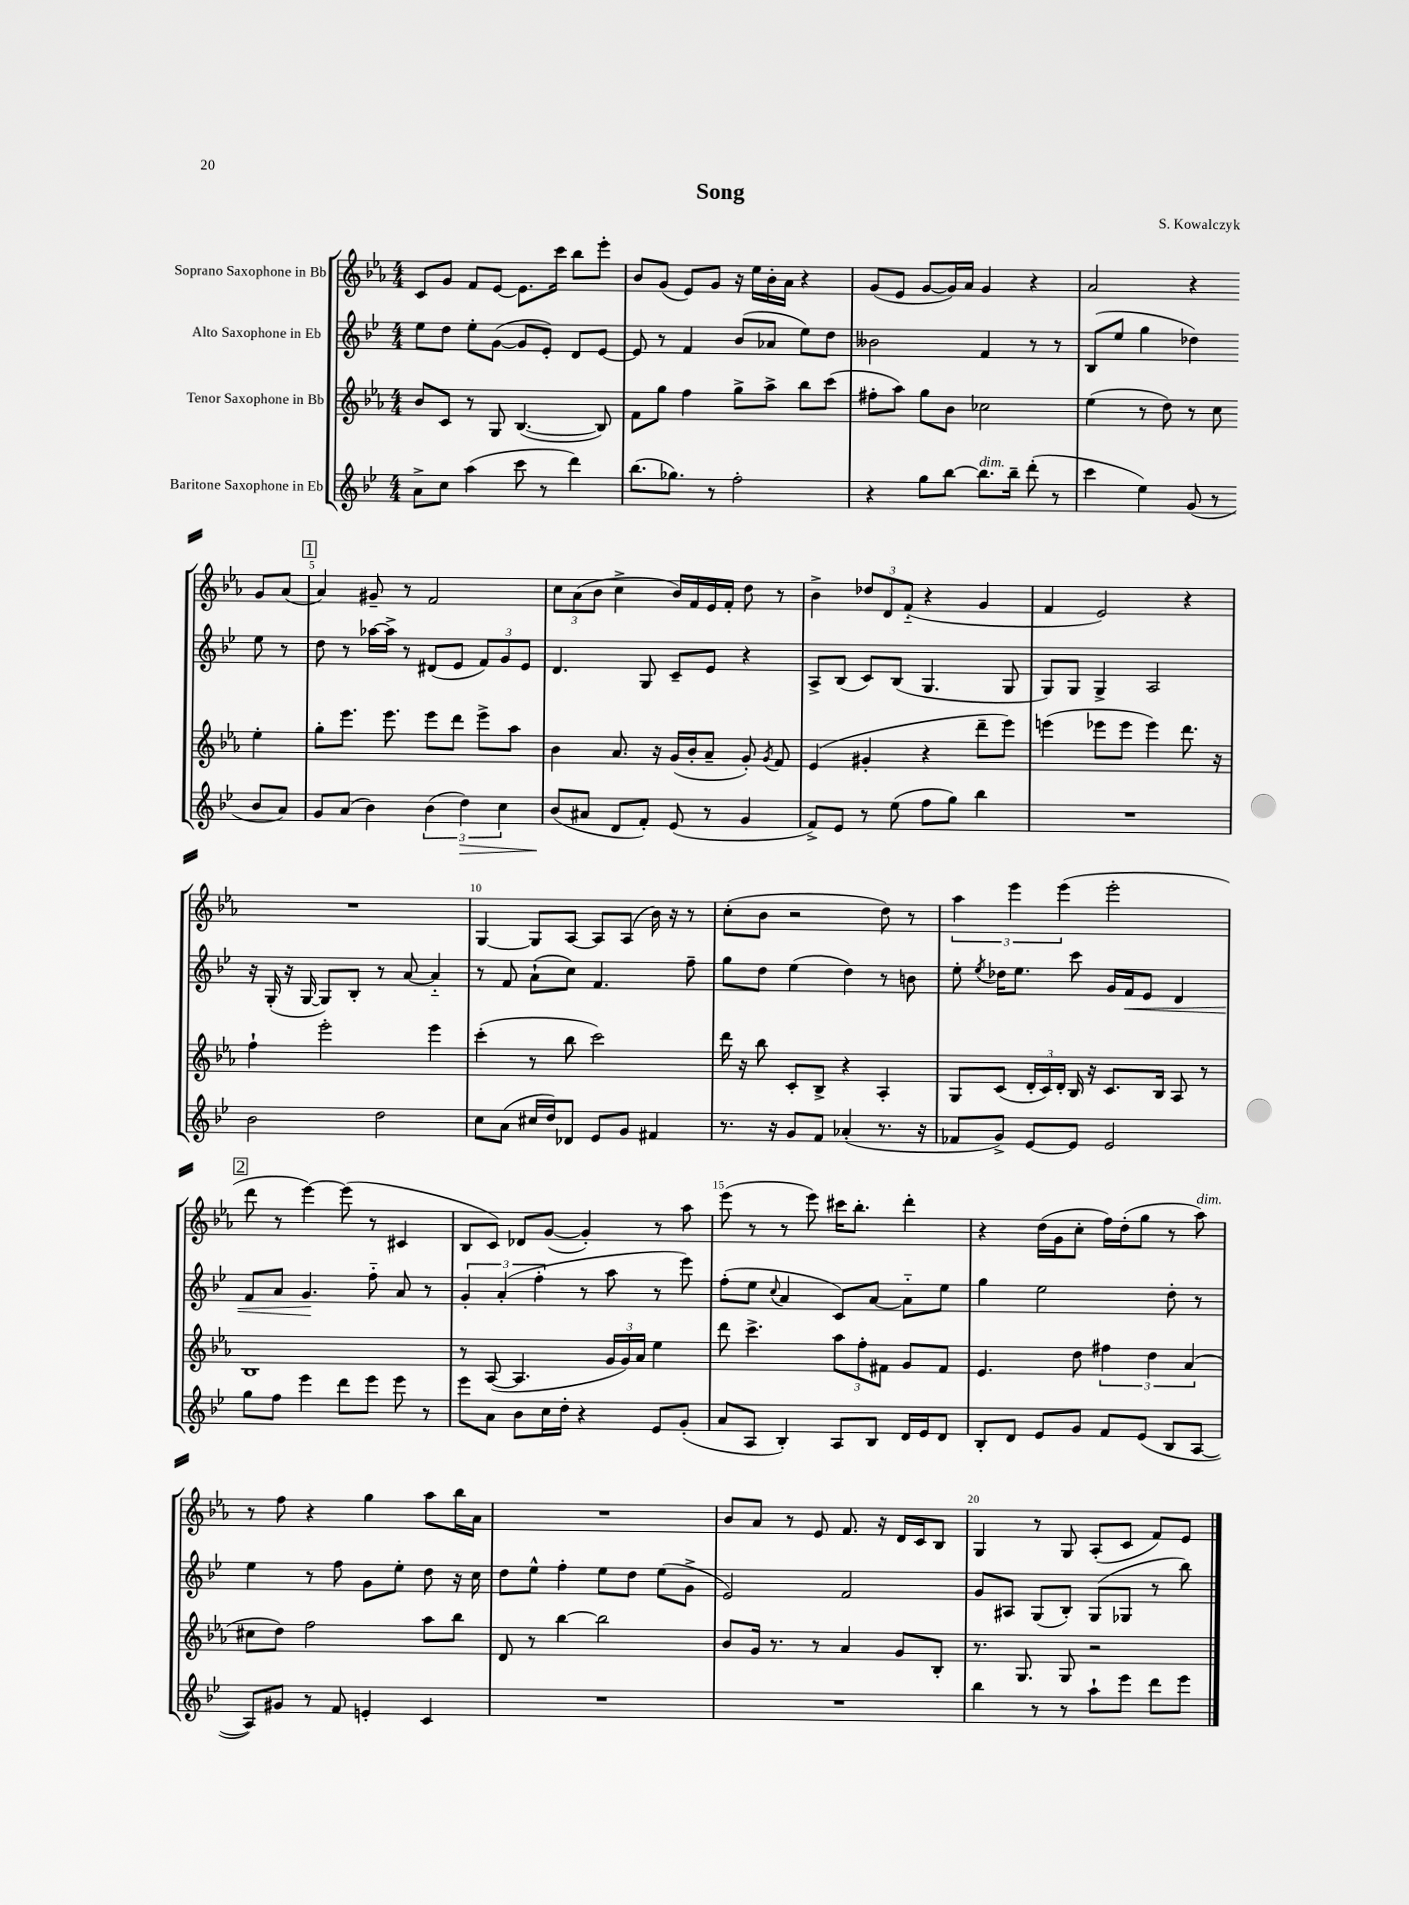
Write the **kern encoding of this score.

**kern	**kern	**kern	**kern
*staff4	*staff3	*staff2	*staff1
*clefG2	*clefG2	*clefG2	*clefG2
*k[b-e-]	*k[b-e-a-]	*k[b-e-]	*k[b-e-a-]
*M4/4	*M4/4	*M4/4	*M4/4
8a^	8b-	8ee-	8c
8cc	8c	8dd	8g
(4aa	8r	8ee-'	8f
.	8G	([8g	[8e-
8ccc	([4.B-	8g]	8.e-]
8r	.	8e-')	.
.	.	.	16ccc
4ddd)	.	8d	8bb-
.	8B-])	[8e-	8eee-'
=	=	=	=
(8.bb-	8f	8e-]	8b-
.	8gg	8r	(8g
8.gg-)	.	.	.
.	4ff	4f	8e-)
8r	.	.	8g
2ff'	8gg^	(8b-	16r
.	.	.	16ee-
.	8aa-^	8a-	16b-'
.	.	.	16a-
.	8bb-	8ee-)	4r
.	(8ccc	8dd	.
=	=	=	=
4r	8ff#'	2b--	(8g
.	8aa-)	.	8e-
8gg	8gg	.	[8g
[8bb-	8b-	.	16g])
.	.	.	16a-
8.bb-]	2cc-	4f	4g
16bb-~	.	.	.
(8ddd'	.	8r	4r
8r	.	8r	.
=	=	=	=
4ccc	(4ee-	(8B-	2a-
.	.	8ee-	.
4ee-)	8r	4gg	.
.	8dd)	.	.
(8g	8r	4dd-)	4r
8r	8cc	.	.
8b-	4ee-'	8ee-	8g
8a)	.	8r	(8a-
=	=	=	=
8g	8gg'	8dd	4a-)
(8a	8.eee-	8r	.
4b-)	.	[16aa-	8g#~
.	8.eee-	16aa-^]	.
.	.	8r	8r
(6b-	8eee-	(8d#	2f
.	8ddd	8e-	.
6dd)	.	.	.
.	8eee-^	12f)	.
6cc	.	12g	.
.	8aa-	.	.
.	.	12e-	.
=	=	=	=
(8b-	4b-	4.d	12cc
.	.	.	(12a-
8a#	.	.	.
.	.	.	12b-
8d	8.a-	.	4cc^
8f')	.	8G	.
.	16r	.	.
(8e-	(16g	8c~	16b-)
.	16b-'	.	16f
8r	8a-~	8e-	16e-
.	.	.	16f'
4g	8g')	4r	8dd
.	8qg	.	.
.	8f	.	8r
=	=	=	=
8f^)	(4e-	8A^	4b-^
8e-	.	(8B-	.
8r	4g#'	8c)	12dd-
.	.	.	12d
(8ee-	.	(8B-	.
.	.	.	(12f'~
8ff	4r	4.G	4r
8gg)	.	.	.
4bb-	8ddd~	.	4g
.	8eee-)	8G	.
=	=	=	=
1r	(4eee	8G)	4f
.	.	8G	.
.	8eee-	4G^	2e-)
.	8eee-	.	.
.	4eee-)	2A	.
.	8.ddd	.	4r
.	16r	.	.
=	=	=	=
2b-	4ff`	16r	1r
.	.	(16G'	.
.	.	16r	.
.	.	[16G	.
.	2eee-'	8G])	.
.	.	8B-'	.
2dd	.	8r	.
.	.	[8a	.
.	4eee-	4a'~]	.
=	=	=	=
8cc	(4ccc'	8r	[4G
(8a	.	8f	.
16cc#	8r	(8a`	8G]
16dd)	.	.	.
8d-	8bb-	8cc)	[8A-
8e-	2ccc)	4.f	8A-]
8g	.	.	(8A-
4f#	.	.	16b-)
.	.	.	16r
.	.	8ff~	8r
=	=	=	=
8.r	16ddd	8gg	(8cc'
.	16r	.	.
.	8bb-	8dd	8b-
16r	.	.	.
8g	8c'	(4ee-	2r
8f	8B-^	.	.
(4a-'	4r	4dd)	.
8.r	4A-'	8r	8dd)
.	.	8b	8r
16r	.	.	.
=	=	=	=
8f-	8G	8ee-'	6aa-
.	.	8qee-	.
8g^)	(8c	16dd-	.
.	.	.	6eee-
.	.	8.ee-	.
[8e-	24d'	.	.
.	24c)	.	.
.	24d'	.	(6eee-
8e-]	16B-	8ccc	.
.	16r	.	.
2e-	8.c	16g	2eee-'
.	.	16f	.
.	.	8e-	.
.	16B-	.	.
.	8A-	4d	.
.	8r	.	.
=	=	=	=
8gg	1B-	8f	8ddd
8ff	.	8a	8r
4eee-	.	4.g	[4eee-)
8ddd	.	.	(8eee-]
8eee-	.	8ff'~	8r
8eee-	.	8a	4c#
8r	.	8r	.
=	=	=	=
8eee-	8r	6g'	8B-
8a	([8A-	.	8c)
.	.	(6a'	.
8b-	4.A-]	.	8d-
.	.	6ff'	.
16cc	.	.	([8g
16dd'	.	.	.
4r	.	8r	4g'])
.	24g	8aa	.
.	24g)	.	.
.	24a-	.	.
8e-	4ee-	8r	8r
(8g'	.	8eee-)	8aa-
=	=	=	=
8a	8ddd	(8ff'	(8eee-
8A	4.ccc^	8ee-	8r
.	.	8qqcc	.
4B-')	.	4a	8r
.	.	.	8eee-)
8A	12aa-	8c)	16ccc#
.	.	.	8.bb-'
.	12ff'	.	.
8B-	.	[8a	.
.	12f#	.	.
16d	8g	8a'~]	4ddd'
16e-	.	.	.
8d	8f#	8ee-	.
=	=	=	=
8B-'	4.e-	4gg	4r
8d	.	.	.
8e-	.	2ee-	(16dd
.	.	.	16g
8g	8dd	.	8cc'
8f	6ff#	.	16ff)
.	.	.	(16dd'
(8e-	.	.	8gg
.	6dd	.	.
8B-	.	8dd'	8r
.	(6a-	.	.
[8A	.	8r	8aa-)
=	=	=	=
8A])	8cc#	4ee-	8r
8g#	8dd)	.	8ff
8r	2ff	8r	4r
8f	.	8ff	.
4e'	.	8g	4gg
.	.	8ee-'	.
4c	8aa-	8dd	8aa-
.	8bb-	16r	16bb-
.	.	16cc	16a-
=	=	=	=
1r	8d	8dd	1r
.	8r	8ee-^^	.
.	[4bb-	4ff'	.
.	2bb-]	8ee-	.
.	.	8dd	.
.	.	(8ee-	.
.	.	8g^	.
=	=	=	=
1r	8b-	2e-)	8b-
.	16g	.	8a-
.	8.r	.	.
.	.	.	8r
.	8r	.	8e-
.	4a-	2f	8.f
.	.	.	16r
.	8g	.	16d
.	.	.	16c
.	8B-'	.	8B-
=	=	=	=
4bb-	8.r	8g	4G
.	.	8A#	.
.	8.G	.	.
8r	.	(8G	8r
8r	8G	8B-')	8G
8aa`	2r	(8G	(8A-'
8eee-	.	8G-	8c
8ddd	.	8r	8f)
8eee-	.	8bb-)	8e-
==	==	==	==
*-	*-	*-	*-
